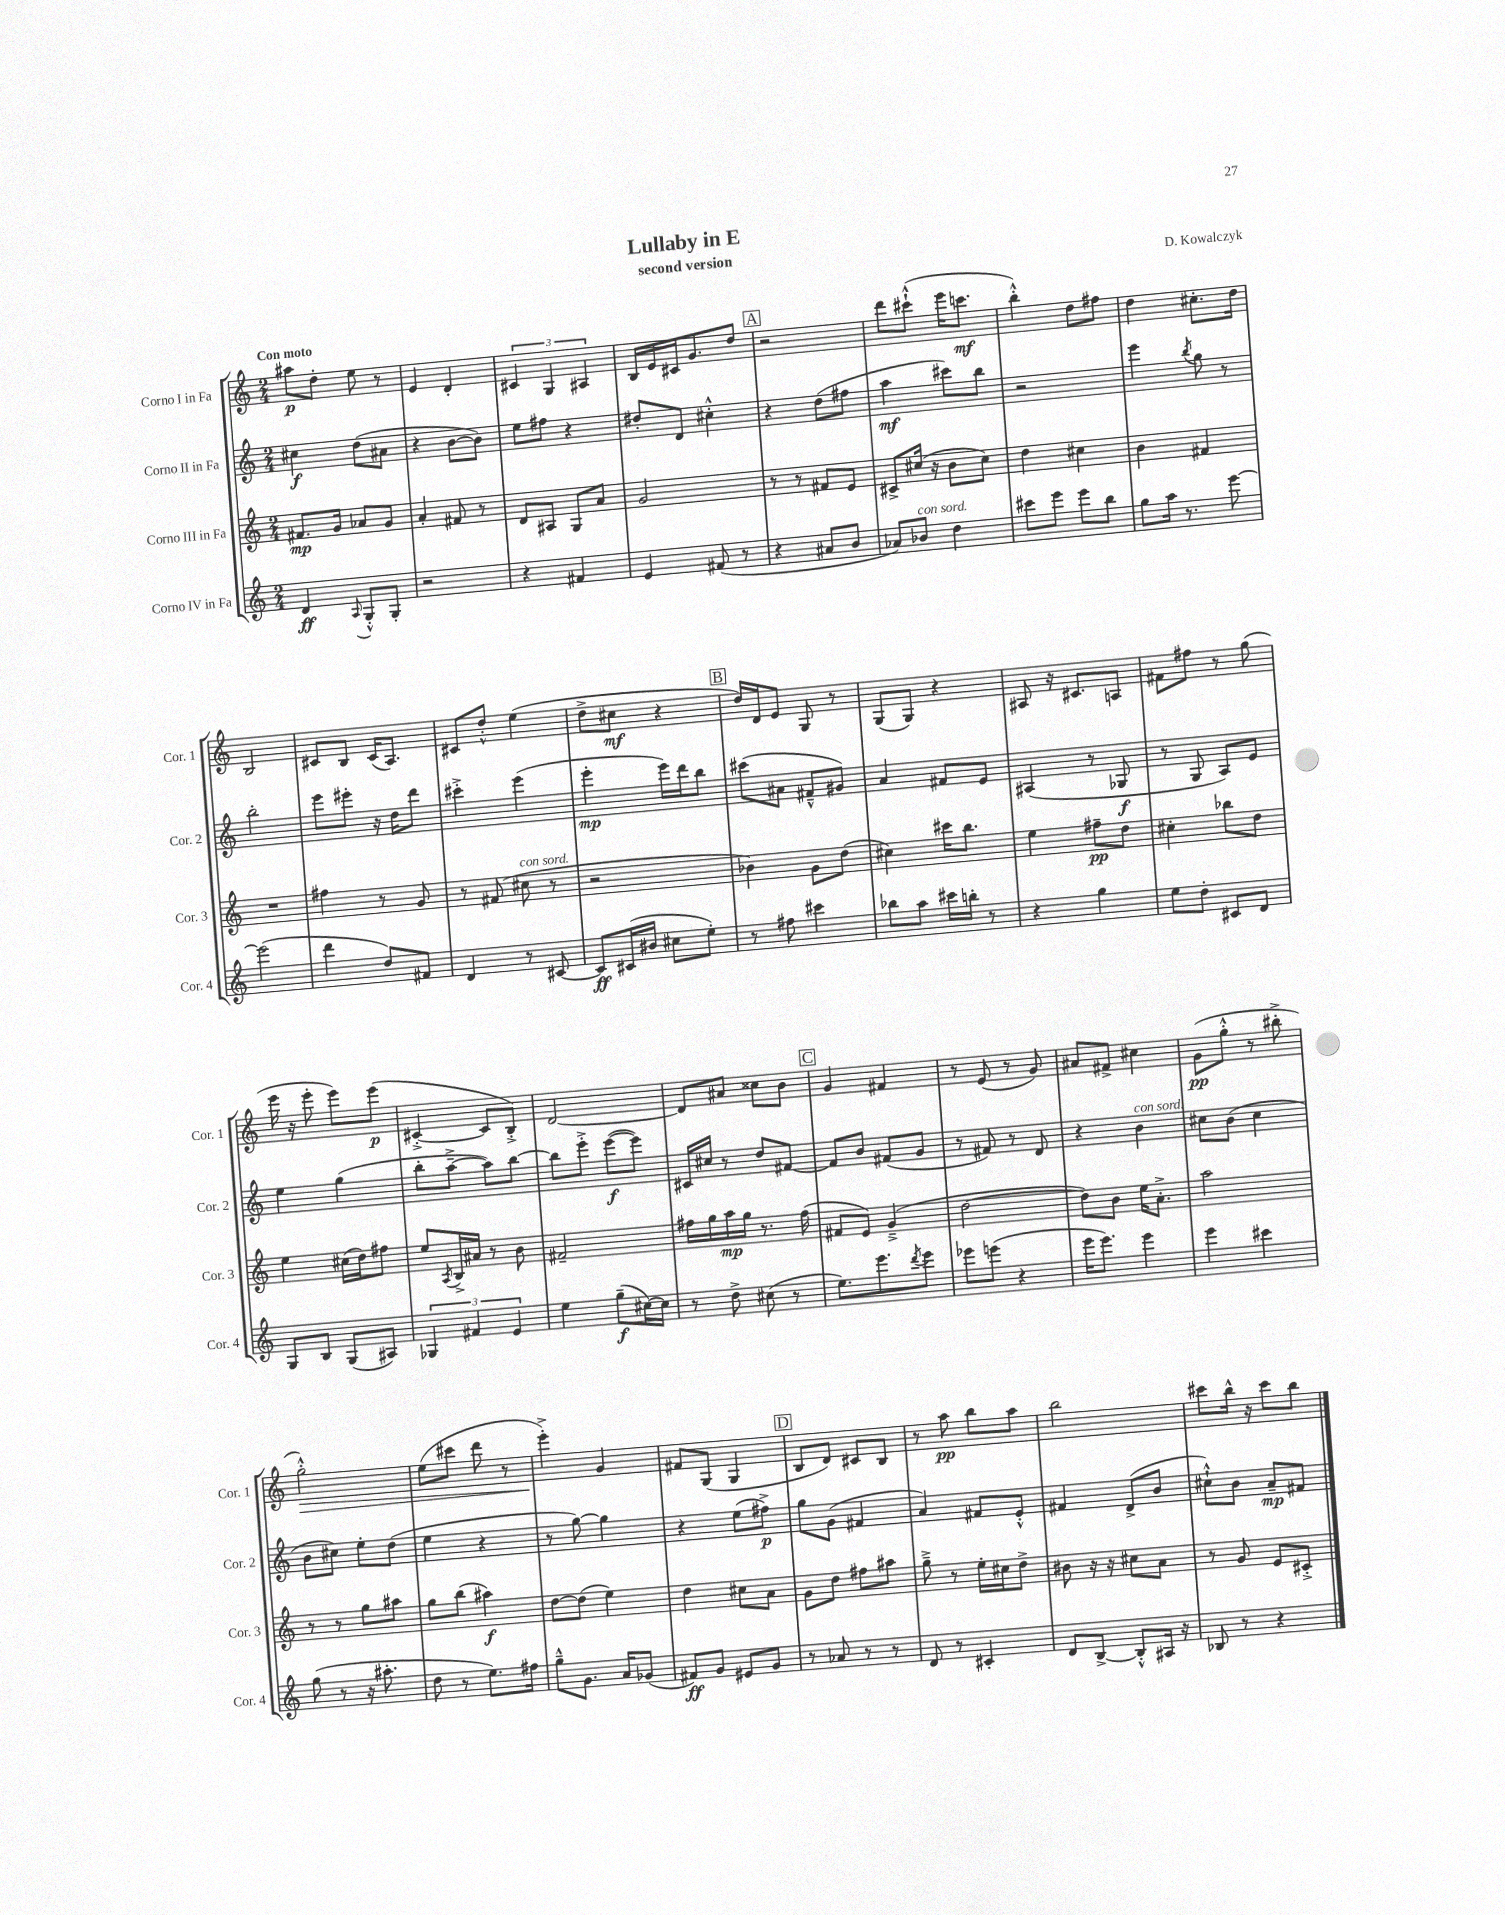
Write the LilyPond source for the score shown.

\header { title = "Lullaby in E" composer = "D. Kowalczyk" subtitle = "second version" }
<<
\new StaffGroup <<
\new Staff = "s0" \with { instrumentName = "Corno I in Fa" shortInstrumentName = "Cor. 1" } {
    \clef treble \key c \major \numericTimeSignature \time 2/4 \tempo "Con moto"
    ais''8\p d''8-. e''8 r8 |
    e'4 d'4-. |
    \tuplet 3/2 { cis'4 g4 ais4 } |
    b16 e'16 cis'16 g'8. d''8 |
    \mark \markup { \box "A" } r2 |
    d'''8 cis'''8-!-^( e'''16 c'''8.\mf |
    b''4-.-^) d''8 fis''8 |
    d''4 cis''8.-. d''16 |
    b2 |
    cis'8 b8 cis'16( a8.) |
    cis'8 d''8-.-^ e''4( |
    d''8-> cis''8\mf r4 |
    \mark \markup { \box "B" } d''16) d'16 e'8 g8 r8 |
    g8( g8) r4 |
    ais8 r16 cis'8. a8 |
    fis'8 fis''8 r8 g''8( |
    e'''16 r16 e'''8-. e'''8) e'''8\p( |
    cis'4~-.-> cis'8 b8-.->) |
    d'2~ |
    d'8 ais'8 cisis''8 b'8 |
    \mark \markup { \box "C" } g'4 fis'4 |
    r8 e'8( r8 g'8) |
    ais'8 fis'8-> cis''4 |
    g'8\pp( g''8-.-^ r8 bis''8-.-> |
    g''2-.-^\>) |
    e''8( cis'''8 d'''8 r8 |
    e'''4-.->\!) g'4 |
    fis'8 g8( g4 |
    \mark \markup { \box "D" } b8 d'8) cis'8 b8 |
    r8 a''8\pp b''8 a''8 |
    b''2 |
    cis'''8 b''16-^ r16 cis'''8 b''8 \bar "|." |
}
\new Staff = "s1" \with { instrumentName = "Corno II in Fa" shortInstrumentName = "Cor. 2" } {
    \clef treble \key c \major \numericTimeSignature \time 2/4
    cis''4\f d''8( ais'8 |
    r4 b'8~ b'8) |
    e''8 fis''8 r4 |
    dis''8-. d'8 cis''4-.-^ |
    \mark \markup { \box "A" } r4 d''8( fis''8 |
    a''4\mf cis'''8) b''8 |
    r2 |
    e'''4 \acciaccatura { b''8 } g''8 r8 |
    b''2-. |
    e'''8 eis'''8-. r16 d''16 d'''8 |
    cis'''4-.-> e'''4( |
    e'''4-.\mp e'''16) d'''16 b''8 |
    \mark \markup { \box "B" } cis'''8( ais'8 fis'8---^ gis'8) |
    a'4 fis'8 e'8 |
    ais4( r8 ges8\f |
    r8 g8 a8) e'8 |
    e''4 g''4( |
    b''8-. a''8~---> a''8) b''8~ |
    b''8 e'''8-.-> e'''8~\f( e'''8) |
    cis'16 cis''16 r8 d''8 fis'8~ |
    \mark \markup { \box "C" } fis'8 b'8 fis'8( g'8 |
    r8 fis'8) r8 d'8 |
    r4 b'4^\markup { \italic "con sord." } |
    cis''8 b'8( cis''4 |
    b'8 cis''8) e''8-. d''8( |
    e''4 r4 |
    r8 g''8~) g''4 |
    r4 e''8( fis''8->\p) |
    \mark \markup { \box "D" } g''8 g'8( fis'4 |
    a'4) fis'8 e'8-.-^ |
    fis'4 d'8->( b'8 |
    cis''8-!-^) b'8 a'8--\mp fis'8 \bar "|." |
}
\new Staff = "s2" \with { instrumentName = "Corno III in Fa" shortInstrumentName = "Cor. 3" } {
    \clef treble \key c \major \numericTimeSignature \time 2/4
    fis'8.\mp g'16 aes'8 g'8 |
    a'4-. fis'8 r8 |
    d'8 ais8 g8 a'8 |
    g'2 |
    \mark \markup { \box "A" } r8 r8 fis'8 e'8 |
    cis'8-> cis''16( r16 b'8 cis''8) |
    d''4 cis''4 |
    b'4 fis'4 |
    R2 |
    fis''4 r8 g'8 |
    r8 fis'8( cis''8^\markup { \italic "con sord." } r8 |
    r2 |
    \mark \markup { \box "B" } bes'4) g'8 d''8( |
    cis''4) cis'''16 b''8. |
    e''4 fis''8--\pp d''8 |
    cis''4-. bes''8 d''8 |
    e''4 cis''16( d''16) fis''8 |
    e''8 \acciaccatura { a8 } b16-> ais'16 r8 b'8 |
    fis'2-- |
    fis''16 g''16 a''16\mp g''16 r8. fis''16( |
    \mark \markup { \box "C" } fis'8 e'8) g'4--->( |
    d''2~ |
    d''8) b'8 e''16 a'8.-.-> |
    a''2 |
    r8 r8 g''8 ais''8 |
    g''8 b''8( ais''4\f) |
    d''8~ d''8( e''4) |
    d''4 cis''8 a'8 |
    \mark \markup { \box "D" } g'8 d''8 fis''8 ais''8 |
    g''8---> r8 e''16-. cis''16 d''8-> |
    bis'8 r16 r16 cis''8 a'8 |
    r8 g'8 e'8 cis'8-.-> \bar "|." |
}
\new Staff = "s3" \with { instrumentName = "Corno IV in Fa" shortInstrumentName = "Cor. 4" } {
    \clef treble \key c \major \numericTimeSignature \time 2/4
    d'4\ff \appoggiatura { a8 } g8-.-^ g8-. |
    r2 |
    r4 fis'4 |
    e'4 fis'8( r8 |
    \mark \markup { \box "A" } r4 ais'8 b'8 |
    aes'8) bes'8^\markup { \italic "con sord." } d''4 |
    cis'''8 e'''8 e'''8 b''8 |
    g''8 a''16 r8. e'''8~ |
    e'''2( |
    d'''4 d''8) fis'8 |
    d'4 r8 cis'8~ |
    cis'8\ff cis'16( bis'16 cis''8 e''8-.) |
    \mark \markup { \box "B" } r8 fis''8 cis'''4 |
    bes''8 a''8 cis'''16 b''16-. r8 |
    r4 g''4 |
    e''8 d''8-. cis'8 d'8 |
    g8 b8 g8( ais8) |
    \tuplet 3/2 { ges4 fis'4 e'4 } |
    e''4 g''8--\f( cis''16~) cis''16 |
    r8 d''8-> cis''8( r8 |
    \mark \markup { \box "C" } e''8.) e'''8. \acciaccatura { d'''8 } e'''8 |
    ees'''8 e'''8( r4 |
    e'''16 e'''8.) e'''4 |
    e'''4 cis'''4 |
    g''8( r8 r16 ais''8.-. |
    d''8 r8 e''8.) fis''16 |
    g''8---^ g'8. a'16 ges'8( |
    fis'8\ff) g'8 eis'8 g'8 |
    \mark \markup { \box "D" } r8 aes'8 r8 r8 |
    d'8 r8 cis'4-. |
    d'8 b8~-> b8-.-^ ais16 r16 |
    bes8 r8 r4 \bar "|." |
}
>>
>>
\layout { \context { \Score \remove "Bar_number_engraver" } }
